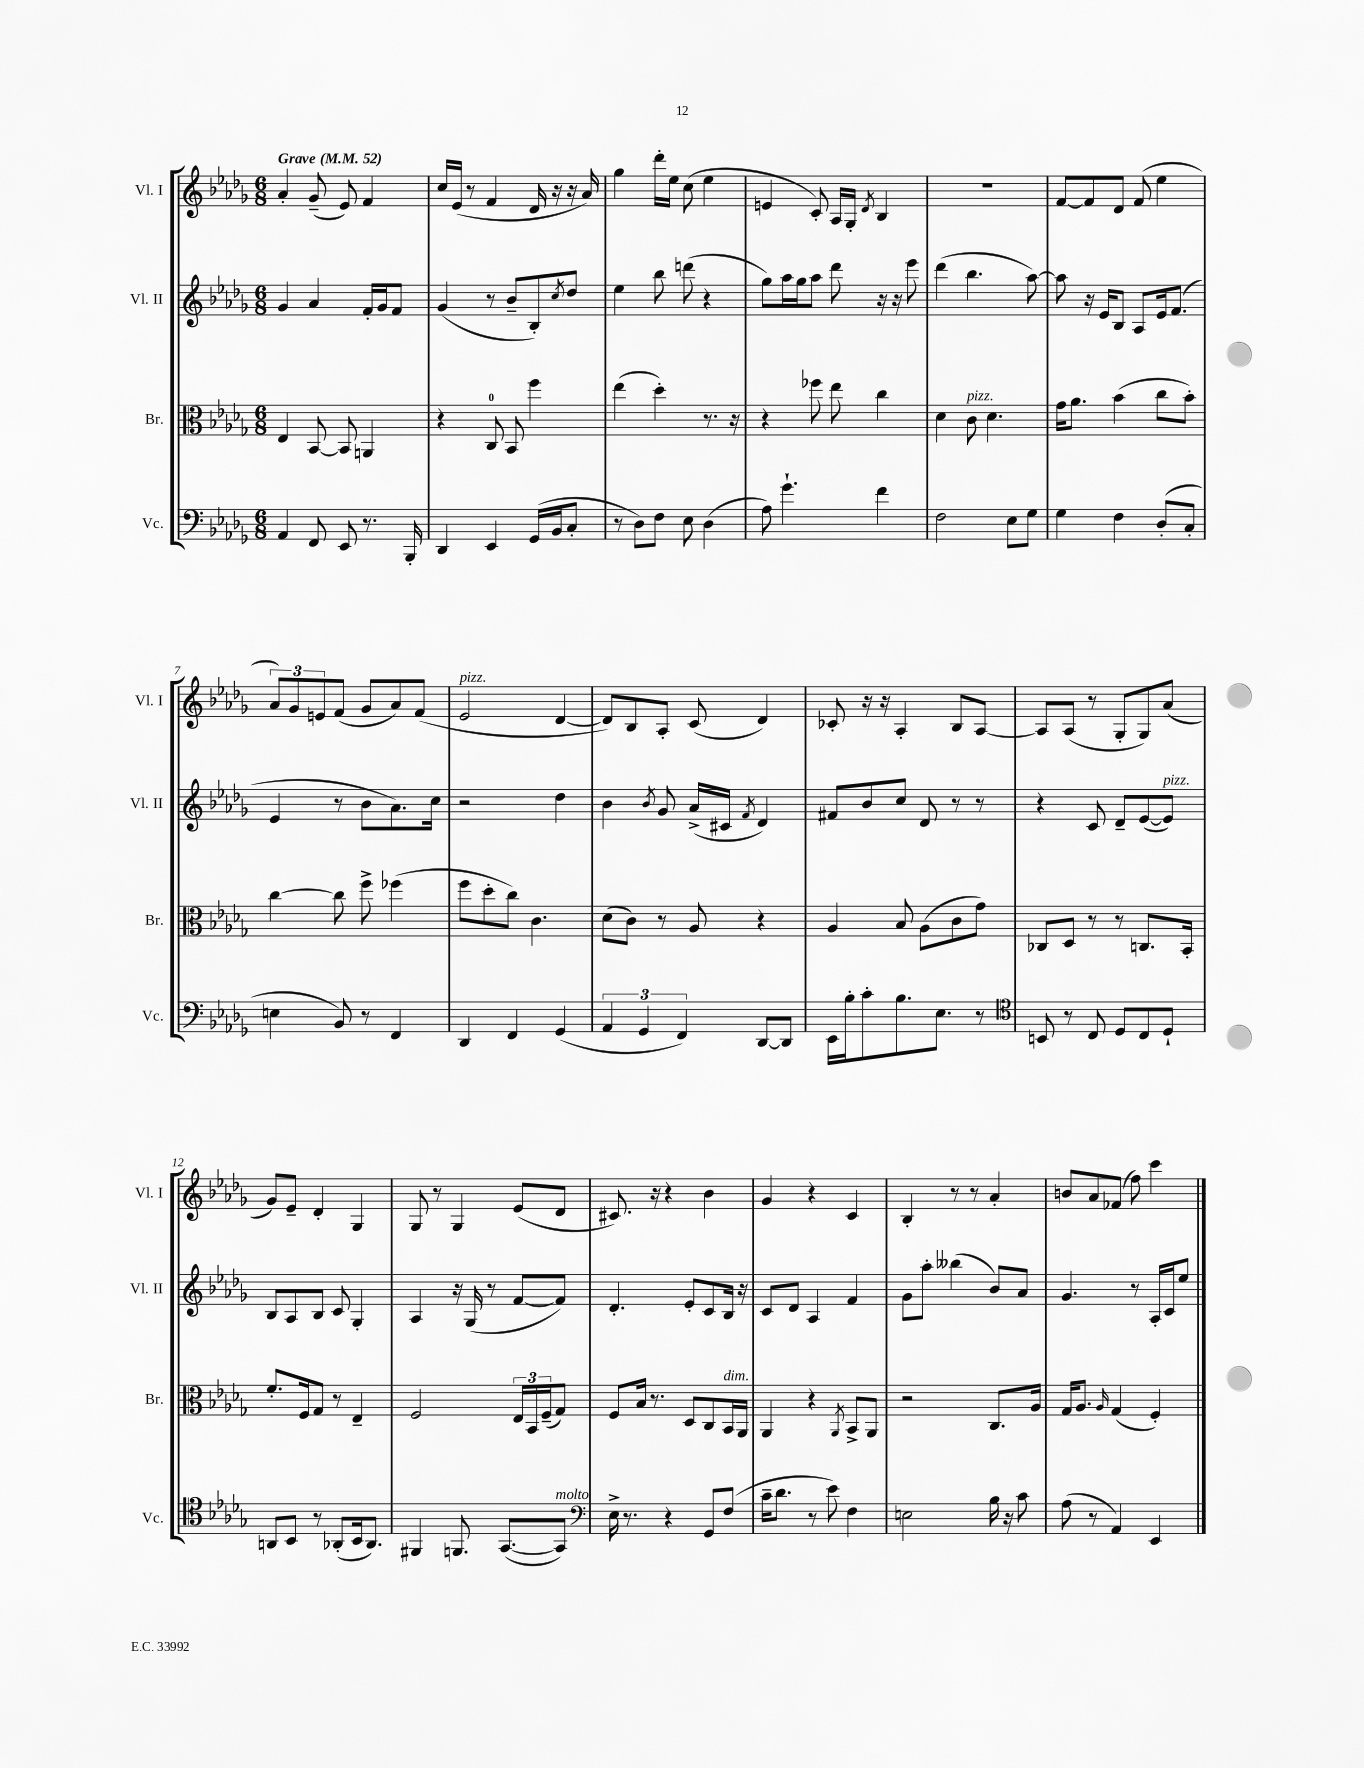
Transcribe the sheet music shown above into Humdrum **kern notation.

**kern	**kern	**kern	**kern
*part4	*part3	*part2	*part1
*staff4	*staff3	*staff2	*staff1
*I"Vc.	*I"Br.	*I"Vl. II	*I"Vl. I
*I'Vc.	*I'Br.	*I'Vl. II	*I'Vl. I
*clefF4	*clefC3	*clefG2	*clefG2
*k[b-e-a-d-g-]	*k[b-e-a-d-g-]	*k[b-e-a-d-g-]	*k[b-e-a-d-g-]
*M6/8	*M6/8	*M6/8	*M6/8
*MM52	*MM52	*MM52	*MM52
=1	=1	=1	=1
!	!	!	!LO:TX:a:B:t=Grave
4AA-/	4E-/	4g-/	4a-'/
8FF/	[8BB-/	4a-/	(8g-~/
8EE-/	8BB-/]	.	8e-/)
8.r	4AAn/	16f'/LL	4f/
.	.	16g-/J	.
.	.	8f/J	.
16BBB-'/	.	.	.
=2	=2	=2	=2
4DD-/	4r	(4g-/	16cc/LL
.	.	.	(16e-/JJ
.	.	.	8r
4EE-/	8C/	8r	4f/
.	8BB-/	8b-~/L	.
(16GG-/LL	4ff\	8B-'/)	16d-/
16BB-/J	.	.	16r
.	.	8qcc/	.
8C'/J	.	8dd-/J	16r
.	.	.	16a-/)
=3	=3	=3	=3
8r	(4ee-\	4ee-\	4gg-\
8D-\L)	.	.	.
8F\J	4dd-'\)	8bb-\	16ddd-'\LL
.	.	.	16ee-\JJ
8E-\	.	(8dddn\	(8cc\
(4D-\	8.r	4r	4ee-\
.	16r	.	.
=4	=4	=4	=4
8A-\)	4r	8gg-\L)	4en/
4.g-`\	.	16aa-\L	.
.	.	16gg-\J	.
.	8ff-X\	8aa-\J	8c'/)
.	8ee-\	8ddd-\	16A-/LL
.	.	.	16G-'/JJ
.	.	.	8qd-/
4f\	4cc\	16r	4B-/
.	.	16r	.
.	.	8eee-\	.
=5	=5	=5	=5
2F\	4d-\	(4ddd-\	2.r
!	!LO:TX:a:i:t=pizz.	!	!
.	8c\	4.bb-\	.
.	4.d-\	.	.
8E-\L	.	.	.
8G-\J	.	[8aa-\)	.
=6	=6	=6	=6
4G-\	16g-\KL	8aa-\]	[8f/L
.	8.a-\J	.	.
.	.	16r	8f/]
.	.	16e-/KL	.
4F\	(4b-\	8B-/J	8d-/J
.	.	8A-/L	(8f/
(8D-'/L	8cc\L	16e-/k	4ee-\
.	.	(8.f/J	.
8C'/J	8b-'\J)	.	.
!!LO:LB:g=z
=7	=7	=7	=7
4En\	[4cc\	4e-/	12a-/L)
.	.	.	12g-/
.	.	.	12en/
8BB-/)	8cc\]	8r	(8f/J
8r	8ff^\	8b-\L	8g-/L
4FF/	(4ff-X\	8.a-\)	8a-/)
.	.	.	(8f/J
.	.	16cc\Jk	.
=8	=8	=8	=8
!	!	!	!LO:TX:a:i:t=pizz.
4DD-/	8ff\L	2r	2e-/
.	8dd-'\	.	.
4FF/	8cc\J)	.	.
.	4.c\	.	.
(4GG-/	.	4dd-\	[4d-/
=9	=9	=9	=9
6AA-/	(8d-\L	4b-\	8d-/L])
.	8c\J)	.	8B-/
6GG-/	.	.	.
.	.	8qb-/	.
.	8r	8g-/	8A-'/J
6FF/)	.	.	.
.	8A-/	(16a-^/LL	(8c/
.	.	16c#X/JJ	.
.	.	8qf/	.
[8DD-/L	4r	4d-/)	4d-/)
8DD-/J]	.	.	.
=10	=10	=10	=10
16EE-\LL	4A-/	8f#X/L	8c-X'/
16B-'\J	.	.	.
8c'\	.	8b-/	16r
.	.	.	16r
8.B-\	8B-/	8cc/J	4A-'/
.	(8A-\L	8d-/	.
8.E-\J	.	.	.
.	8c\	8r	8B-/L
8r	8g-\J)	8r	[8A-/J
=11	=11	=11	=11
*clefC4	*	*	*
8BBn/	8C-X/L	4r	8A-/L]
8r	8D-/J	.	(8A-/J
8C/	8r	8c/	8r
8D-/L	8r	8d-~/L	8G-'/L
8C/	8.Cn/L	([8e-/	8G-/)
!	!	!LO:TX:a:i:t=pizz.	!
8D-`/J	.	8e-/J])	(8a-/J
.	16BB-'/Jk	.	.
!!LO:LB:g=z
=12	=12	=12	=12
8AAn/L	8.f'/L	8B-/L	8g-/L)
8BB-/J	.	8A-/	8e-~/J
.	16F/k	.	.
8r	8G-/J	8B-/J	4d-'/
(8AA-X'/L	8r	8c/	.
16BB-/k	4E-~/	4G-'/	4G-/
8.AA-/J)	.	.	.
=13	=13	=13	=13
4FF#X/	2F/	4A-/	8G-/
.	.	.	8r
8.FFn/	.	16r	4G-/
.	.	(16G-/	.
.	.	8r	.
([8.GG-/L	.	.	.
.	24E-/LL	[8f/L	(8e-/L
.	24BB-/	.	.
.	(24F~/J	.	.
!LO:TX:a:i:t=molto	!	!	!
8GG-/J])	8G-/J)	8f/J])	8d-/J
=14	=14	=14	=14
*clefF4	*	*	*
16E-^\	8F/L	4.d-'/	8.c#X/)
8.r	.	.	.
.	16B-/Jk	.	.
.	8.r	.	16r
4r	.	.	4r
.	8D-/L	8e-'/L	.
8GG-/L	8C/	8c/	4b-\
!	!LO:TX:a:i:t=dim.	!	!
(8F/J	16BB-/L	16B-/Jk	.
.	16AA-/JJ	16r	.
=15	=15	=15	=15
16c~\KL	4AA-/	8c/L	4g-/
8.d-\J	.	.	.
.	.	8d-/J	.
8r	4r	4A-/	4r
8e-\)	.	.	.
.	8qAA-/	.	.
4F\	8BB-^/L	4f/	4c/
.	8AA-/J	.	.
=16	=16	=16	=16
2En\	2r	8g-\L	4B-'/
.	.	8aa-'\J	.
.	.	(4bb--X\	8r
.	.	.	8r
16B-\	8.C/L	8b-/L)	4a-'/
16r	.	.	.
8c\	.	8a-/J	.
.	16A-/Jk	.	.
=17	=17	=17	=17
(8A-\	16G-/KL	4.g-/	8bn/L
.	8.A-/J	.	.
8r	.	.	8a-/
.	16qqA-/	.	.
4AA-/)	(4G-/	.	(8f-X/J
.	.	8r	8ff\)
4EE-/	4F'/)	16A-'/LL	4ccc\
.	.	16c/J	.
.	.	8ee-/J	.
==	==	==	==
*-	*-	*-	*-
